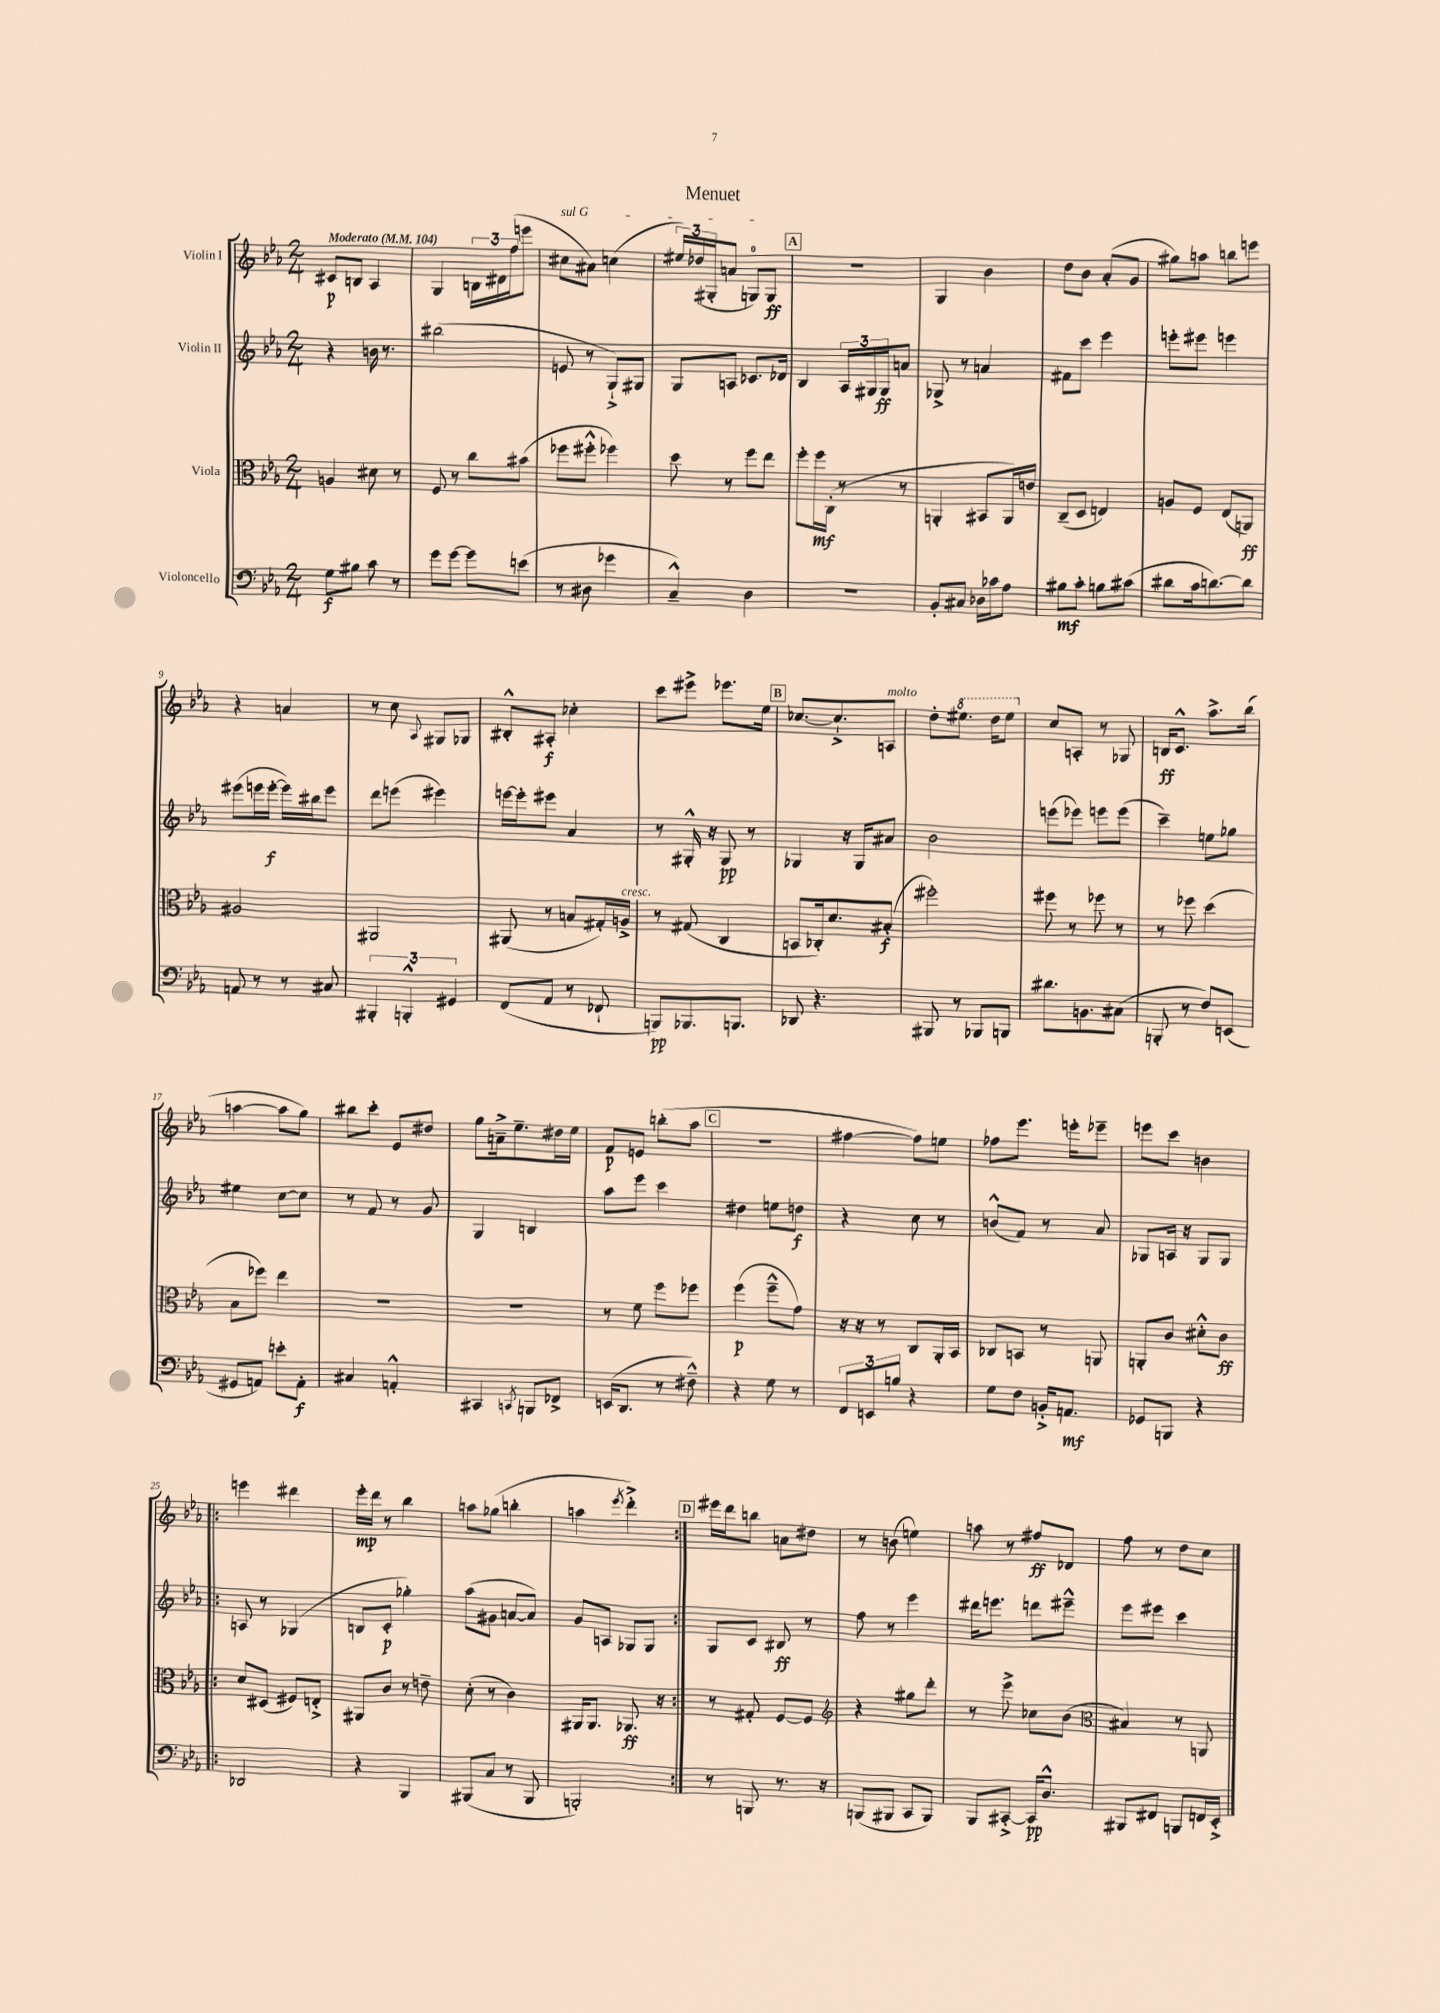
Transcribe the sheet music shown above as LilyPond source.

\header { title = "Menuet" }
<<
\new StaffGroup <<
\new Staff = "s0" \with { instrumentName = "Violin I" } {
    \clef treble \key ees \major \numericTimeSignature \time 2/4 \tempo "Moderato" 4 = 104
    cis'8\p b8 aes4 |
    g4 \tuplet 3/2 { b16 dis'16 f''16( } e'''8 |
    \once \override TextSpanner.bound-details.left.text = \markup { \italic "sul G" } cis''8\startTextSpan ais'8) c''4( |
    \tuplet 3/2 { eis''16) des''16( gis16-. } a'8 g8-0) g8\ff\stopTextSpan |
    \mark \markup { \box "A" } r2 |
    g4 bes'4 |
    d''8 bes'8 aes'8-.( g'8 |
    gis''8) a''8 b''8 e'''8 |
    r4 a'4 |
    r8 c''8 \appoggiatura { aes8 } gis8 ges8 |
    bis8-.-^ ais8-.\f ces''4-. |
    c'''8 eis'''8-> ees'''8. ees''16 |
    \mark \markup { \box "B" } ces''8.~ ces''8.-!-> a8^\markup { \italic "molto" } |
    d''8-. \ottava #1 eis'''8. d'''16 eis'''8 \ottava #0 |
    c''8 a8-. r8 ges8 |
    b16\ff c'8.-^ aes''8.-> bes''16( |
    a''4~ a''8 g''8) |
    bis''8 c'''8-. ees'8 dis''8 |
    g''8 a'16---> ees''8.-- dis''16 ees''16 |
    f'8\p e'8 b''8-.( aes''8 |
    \mark \markup { \box "C" } r2 |
    fis''4~ fis''8) e''8 |
    fes''8 ees'''8. e'''16-. ees'''8-- |
    e'''8 c'''8 b'4 |
    \repeat volta 2 { e'''4 dis'''4 |
    ees'''16-.\mp d'''16 r8 bes''4 |
    a''8 ges''8( b''4-. |
    a''4 \acciaccatura { ees'''8 } d'''4-.->) | }
    \mark \markup { \box "D" } eis'''16 d'''16 b''8 a'8 dis''8 |
    r8 b'8( e''4) |
    a''8 r8 fis''8\ff des'8 |
    f''8 r8 d''8 c''8 \bar "|." |
}
\new Staff = "s1" \with { instrumentName = "Violin II" } {
    \clef treble \key ees \major \numericTimeSignature \time 2/4
    r4 b'16 r8. |
    bis''2( |
    e'8 r8 g8-!->) gis8 |
    g8 a8 ces'8. des'16 |
    \mark \markup { \box "A" } bes4 \tuplet 3/2 { aes16 gis16 gis16\ff } a'8 |
    ges8-> r8 a'4 |
    fis'8 c'''8 ees'''4 |
    e'''8-. eis'''8 e'''4 |
    eis'''8( e'''16 e'''16~-.\f e'''16) bis''16 e'''8 |
    d'''8 e'''8( eis'''4) |
    e'''16~ e'''16-. eis'''8 aes'4 |
    r8 gis16-.-^ r16 gis8\pp r8 |
    \mark \markup { \box "B" } ges4 r16 ges16 ais'8 |
    bes'2 |
    e'''8( ees'''8) e'''8 e'''8( |
    c'''4--) e''8 ges''8 |
    eis''4 c''8~ c''8 |
    r8 f'8 r8 g'8 |
    g4 b4 |
    aes''8 ees'''8 c'''4 |
    \mark \markup { \box "C" } dis''4 e''8 d''8\f |
    r4 c''8 r8 |
    b'8-^( f'8) r8 aes'8 |
    ges8 a16 r16 ges8 ges8 |
    \repeat volta 2 { a8 r8 ges4( |
    b8 c'8-.\p ges''4-.) |
    aes''8( gis'8 a'8~ a'8) |
    g'8 a8 ges8 ges8 | }
    \mark \markup { \box "D" } g8 c'8 bis8\ff r8 |
    f''8 r8 ees'''4 |
    dis'''16 e'''8. d'''8 eis'''8---^ |
    ees'''8 eis'''8 c'''4 \bar "|." |
}
\new Staff = "s2" \with { instrumentName = "Viola" } {
    \clef alto \key ees \major \numericTimeSignature \time 2/4
    a4 dis'8 r8 |
    f8 r8 c''8 bis'8( |
    fes''8 fis''8-.-^ fes''4) |
    d''8 r8 f''8 ees''8 |
    \mark \markup { \box "A" } f''8-. f''16\mf c16-.( r8 r8 |
    a,4-. bis,8 a,16) e'16 |
    c8--( d8 e4) |
    a8 f8 ees8( a,8\ff) |
    ais2 |
    ais,2 |
    ais,8( r8 b8 gis16-.) a16->^\markup { \italic "cresc." } |
    r8 gis8( c4 |
    \mark \markup { \box "B" } b,8 ces16-.) d'8. bis8-.\f( |
    fis''2-.) |
    fis''8 r8 fes''8 r8 |
    r8 fes''8 d''4( |
    bes8 fes''8) ees''4 |
    R2 |
    R2 |
    r8 f'8 f''8 fes''8 |
    \mark \markup { \box "C" } f''4\p( f''8---^ g'8) |
    r16 r16 r8 c8 aes,16-. bes,16 |
    ces8 b,8 r8 a,8 |
    a,8-. c'8 dis'8-.-^ c'8\ff |
    \repeat volta 2 { d'8 dis8( fis8) e8-.-> |
    ais,8 c'8 r8 e'8-- |
    d'8-.( r8 c'4) |
    ais,16 ais,8. aes,8.\ff r16 | }
    \mark \markup { \box "D" } r8 gis8-. f8~ f8 |
    \clef treble r4 gis''8 d'''8-. |
    r8 ees'''8-> ces''8 bes'8( |
    \clef alto bis4) r8 a,8 \bar "|." |
}
\new Staff = "s3" \with { instrumentName = "Violoncello" } {
    \clef bass \key ees \major \numericTimeSignature \time 2/4
    g8\f bis8 c'8 r8 |
    g'8 g'8~ g'8 e'8( |
    r8 dis8 ges'4 |
    c4---^) d4 |
    \mark \markup { \box "A" } r2 |
    bes,8-. cis8 des16 ces'16 aes8 |
    bis8\mf c'8-. b8 cis'8( |
    dis'8 c'16 d'8.~) d'8 |
    a,8 r8 r8 cis8 |
    \tuplet 3/2 { bis,,4-. b,,4-.-^ gis,4 } |
    f,8( aes,8 r8 fes,8-! |
    b,,8\pp) bes,,8. b,,8. |
    \mark \markup { \box "B" } des,8 r4. |
    bis,,8 r8 bes,,8 b,,8 |
    dis'8. b,8. cis8( |
    b,,8-. r8 f8) e,8( |
    gis,8 a,8) e'8-. a,8-.\f |
    cis4 a,4-.-^ |
    cis,4 \acciaccatura { c,8 } b,,8 fes,8-> |
    e,16( d,8. r8 fis8---^) |
    \mark \markup { \box "C" } r4 g8 r8 |
    \tuplet 3/2 { f,8 e,8 b8 } r4 |
    g8 f8 b,16-.-> a,8.\mf |
    ges,8 b,,8 r4 |
    \repeat volta 2 { des,2 |
    r4 bes,,4 |
    bis,,8( c8 r8 bis,,8 |
    b,,2-.) | }
    \mark \markup { \box "D" } r8 b,,8 r8. r16 |
    b,,8( bis,,8 c,8 bis,,8) |
    bes,,8 cis,8~-.-> cis,16\pp d8.-^ |
    bis,,8 fis,8 b,,8 f,16 ees,16-.-> \bar "|." |
}
>>
>>
